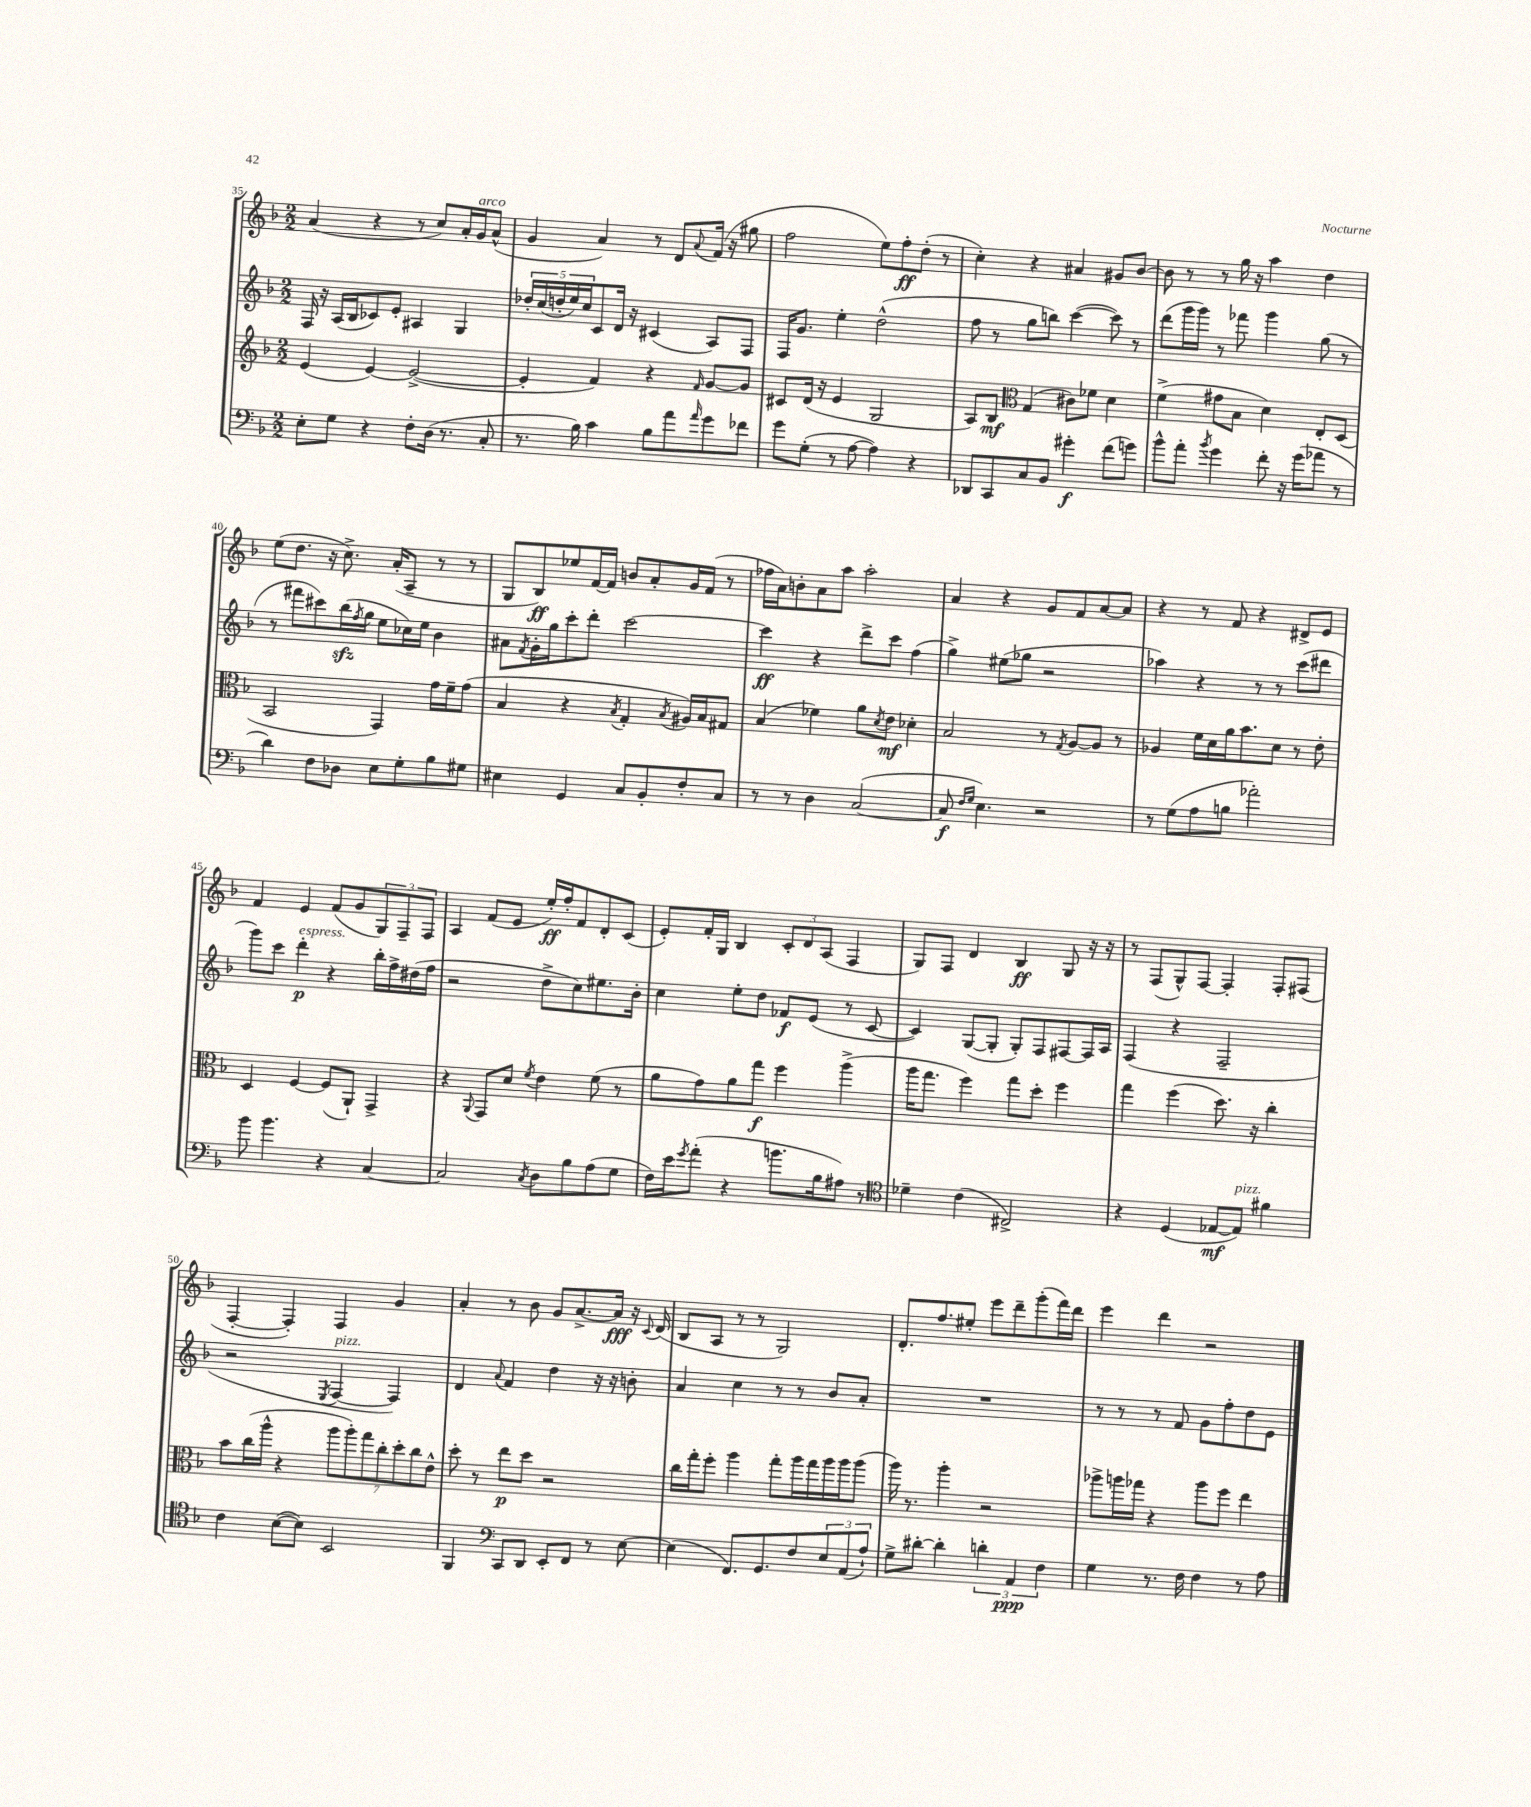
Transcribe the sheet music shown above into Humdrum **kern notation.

**kern	**kern	**kern	**kern
*staff4	*staff3	*staff2	*staff1
*clefF4	*clefG2	*clefG2	*clefG2
*k[b-]	*k[b-]	*k[b-]	*k[b-]
*M2/2	*M2/2	*M2/2	*M2/2
8E'\L	(4e/	16F/	(4a/
.	.	16r	.
8G\J	.	(16A/LL	.
.	.	16B-/J	.
4r	[4e/)	8c-/)	4r
.	.	8e'/J	.
8F'\L	(2e^/_	4A#/	8r
(16D\Jk	.	.	8cc/L)
8.r	.	.	.
.	.	4G/	16a'/L
.	.	.	16g/J
8C'/	.	.	(8a^^/J
=	=	=	=
8.r	4e'/]	20dd-'/LL	4g/
.	.	(20cc/	.
.	.	20dd'/	.
.	.	20ee/)	.
16B-\)	.	.	.
.	.	20cc/J	.
4c\	4f/)	8c/	4a/)
.	.	16d/Jk	.
.	.	16r	.
8B-\L	4r	(4c#/	8r
8a\	.	.	8d/L
16qqa/	16qqf/	.	8qqa/
8g\	[8g/L	8A/L)	(16f/Jk
.	.	.	16r
8f-\J	8g/]J	8F/J	8gg#\
=	=	=	=
8g\L	8c#/L	16F/LK	2ff\
.	.	8.g/J	.
(8G'\J	(16d/Jk	.	.
.	16r	.	.
8r	4e/	4ee'\	.
[8A\	.	.	.
4A\])	2G/	(2dd^^\	8ee\L)
.	.	.	8ff'\
4r	.	.	(8dd'\J
.	.	.	8r
=	=	=	=
8DD-/L	8A/L)	8ff\	4cc'\)
8CC/	8B-/J	8r	.
*	*clefC3	*	*
8C/	(4G/	8gg\L	4r
8BB-/J	.	8bb\J)	.
4g#'\	8c#\L)	([4ccc\	4a#/
.	8f-\J	.	.
(8f\L	4d\	8ccc\])	8g#/L
8g\J)	.	8r	[8b-/J
=	=	=	=
8b-^^\L	(4f^\	(8ddd\L	8b-\]
8a'\J	.	16ggg\L	8r
.	.	16ggg\JJ)	.
8qb-/	.	.	.
4g\	8g#\L	8r	8r
.	8B-\J	8fff-\	16gg\
.	.	.	16r
8f'\	4d\)	4ggg\	4aa\
16r	.	.	.
(16g\LK	.	.	.
8a-\J	8E'/L	(8gg\	4dd\
8r	(8D/J	8r	.
=	=	=	=
4d\)	2BB-/	8r	(8ee\L
.	.	8fff#\L	8.dd\J
8F\L	.	8ccc#\)	.
.	.	.	16r
8D-\J	.	(16bb-\L	8.cc^\)
.	.	8qff/	.
.	.	16gg\JJ	.
8E\L	4GG/)	8ee\L	.
.	.	.	(16a'/LK
8G'\	.	16cc-\L)	8A~/J
.	.	16ee\JJ	.
8B-\	16g\LL	4b-\	8r
.	16f~\J	.	.
8G#\J	(8g\J	.	8r
=	=	=	=
4E#\	4B-/	8a#\L	8G/L
.	.	8qf/	.
.	.	16g'\L	8B-/)
.	.	16gg\J	.
4GG/	4r	8ccc'\	8ee-/
.	.	8ddd'\J	[16f/L
.	.	.	16f/]JJ
.	8qB-/	.	.
8C/L	4G'/	[2ccc\	8b/L
8BB-'/	.	.	8a'/
.	8qB-/	.	.
8F'/	16A#/LL)	.	16g/L
.	16B-/J	.	(16f/JJ
8C/J	8G#/J	.	8r
=	=	=	=
8r	(4B-/	4ccc\]	16ff-\LL
.	.	.	16a\J)
8r	.	.	8b'\
4D\	4f-\)	4r	8a\
.	.	.	8aa\J
([2C/	8a\L	8ddd^\L	2aa'\
.	8qd/	.	.
.	8e\J	8ccc\J	.
.	4d-'\	(4ff\	.
=	=	=	=
8C/]	2B-/	4gg^\)	4a/
16qqF/LL	.	.	.
16qqG/JJ	.	.	.
4.E\)	.	.	.
.	.	(8ee#\L	4r
.	.	8gg-\J	.
2r	8r	2r	8g/L
.	8qG/	.	.
.	[8A/L	.	8f/
.	8A/]J	.	[8a/
.	8r	.	8a/]J
=	=	=	=
8r	4A-/	4aa-\)	4r
(8G\L	.	.	.
8A\	16f\LL	4r	8r
.	16d\	.	.
8B\J	16a\J	.	8f/
.	8.b-\	.	.
2a-'\)	.	8r	4r
.	8d\J	8r	.
.	8r	(8ccc\L	8d#^/L
.	8e'\	8ddd#\J	8e/J
=	=	=	=
8b-\	4D/	8ggg\L)	4f/
4.b-\	.	8ccc\J	.
.	[4F/	4ddd'\	4e/
4r	(8F/]L	4r	(8f/L
.	8AA`/J)	.	8g/
[4C/	4GG^/	16bb-'\LL	12G/)
.	.	16ff^\	.
.	.	.	12F~/
.	.	(16dd#\	.
.	.	.	12F/J
.	.	16ff\JJ	.
=	=	=	=
2C/]	4r	2r	4A/
.	8qqAA/	.	.
.	8GG/L	.	(8f/L
.	8d/J	.	8e/J
8qC/	8qf/	.	.
8D\L	4e\	8dd^\L	16ee'/LL)
.	.	.	16ff'/J
8B-\	.	8cc\)	8f/
(8A\	(8f\	8.ee#\	8d'/
8G\J	8r	.	(8c/J
.	.	16b-'\Jk	.
=	=	=	=
16F\LL)	8a\L	4cc\	8e'/L)
16e\J	.	.	.
8qg/	.	.	.
(8a'\J	8g\)	.	16f'/L
.	.	.	16G/JJ
4r	8a\	8ee'\L	4B-/
.	8gg\J	8dd\J	.
8.b\L	4ff\	8f-/L	12c'/L
.	.	.	12d/
.	.	(8e/J	.
.	.	.	(12A/J
16B-\k	.	.	.
8A#\J)	(4aa^\	8r	4F/
8r	.	[8c/	.
=	=	=	=
*clefC4	*	*	*
4d-~\	16aa\LK	4c/])	8G/L)
.	8.gg\J	.	.
.	.	.	8F/J
(4c\	4ff\)	([8G/L	4d/
.	.	8G'/]J	.
2C#^/)	8gg\L	8G'/L)	4B-/
.	8dd'\J	8F/	.
.	4ff\	[8F#/	8G/
.	.	16F#/]L	16r
.	.	16A/JJ	16r
=	=	=	=
4r	4gg\	(4F/	8r
.	.	.	(8F/L
(4D/	(4ff\	4r	8G^^/)
.	.	.	[8F/J
[8E-/L	8.dd\)	2F~/	4F'/]
8E-/]J)	.	.	.
.	16r	.	.
4f#\	4cc'\	.	8F'/L
.	.	.	(8F#/J
=	=	=	=
4c\	8b-\L	2r	[4F'/
.	(16cc\L	.	.
.	16aa^^\JJ	.	.
([8B-\L	4r	.	4F'/])
8B-\]J)	.	.	.
.	.	8qE/	.
2BB-/	14aa\L	[4F/	4F/
.	14aa'\)	.	.
.	14gg\	.	.
.	14cc'\	.	.
.	.	4F/])	4g/
.	14dd'\	.	.
.	14cc\	.	.
.	14e^^\J	.	.
=	=	=	=
4FF/	8dd'\	4d/	4a'/
.	8r	.	.
*clefF4	*	*	*
.	.	8qqa/	.
8CC/L	8ee\L	4f/	8r
8DD/J	8dd\J	.	8b-\
8EE'/L	2r	4dd\	8g/L
8FF/J	.	.	[8.a^/
8r	.	16r	.
.	.	16r	16a/]Jk
[8E\	.	8b'\	16r
.	.	.	8qqc/
.	.	.	(16d/
=	=	=	=
(4E\]	16cc\LL	4a/	8B-/L
.	16gg'\J	.	.
.	8ff'\J	.	8A/J
8.FF/L)	4aa\	4cc\	8r
.	.	.	8r
8.GG/	.	.	.
.	8gg'\L	8r	2G/)
8F/	16aa\L	8r	.
.	16gg\	.	.
12E/	16aa\	8b-/L	.
.	16aa\J	.	.
(12AA/	.	.	.
.	(8aa\J	8a'/J	.
12A`/J)	.	.	.
=	=	=	=
8G^\L	16aa\)	1r	8.d'/L
.	8.r	.	.
[8d#'\J	.	.	.
.	.	.	8.ff/
4d#'\]	4aa'\	.	.
.	.	.	8ee#'/J
6d'\	2r	.	8eee\L
.	.	.	8ddd~\
6AA/	.	.	.
.	.	.	(8ggg'\
6F\	.	.	.
.	.	.	16fff\L)
.	.	.	16ddd\JJ
=	=	=	=
4G\	8aa-^\L	8r	4eee\
.	16aa\L	8r	.
.	16gg-\JJ	.	.
8.r	4r	8r	4ddd\
.	.	8f/	.
16F\	.	.	.
4F\	8aa\L	8g\L	2r
.	8ff\J	8ff'\	.
8r	4ee\	8dd\	.
8A\	.	8e\J	.
==	==	==	==
*-	*-	*-	*-
